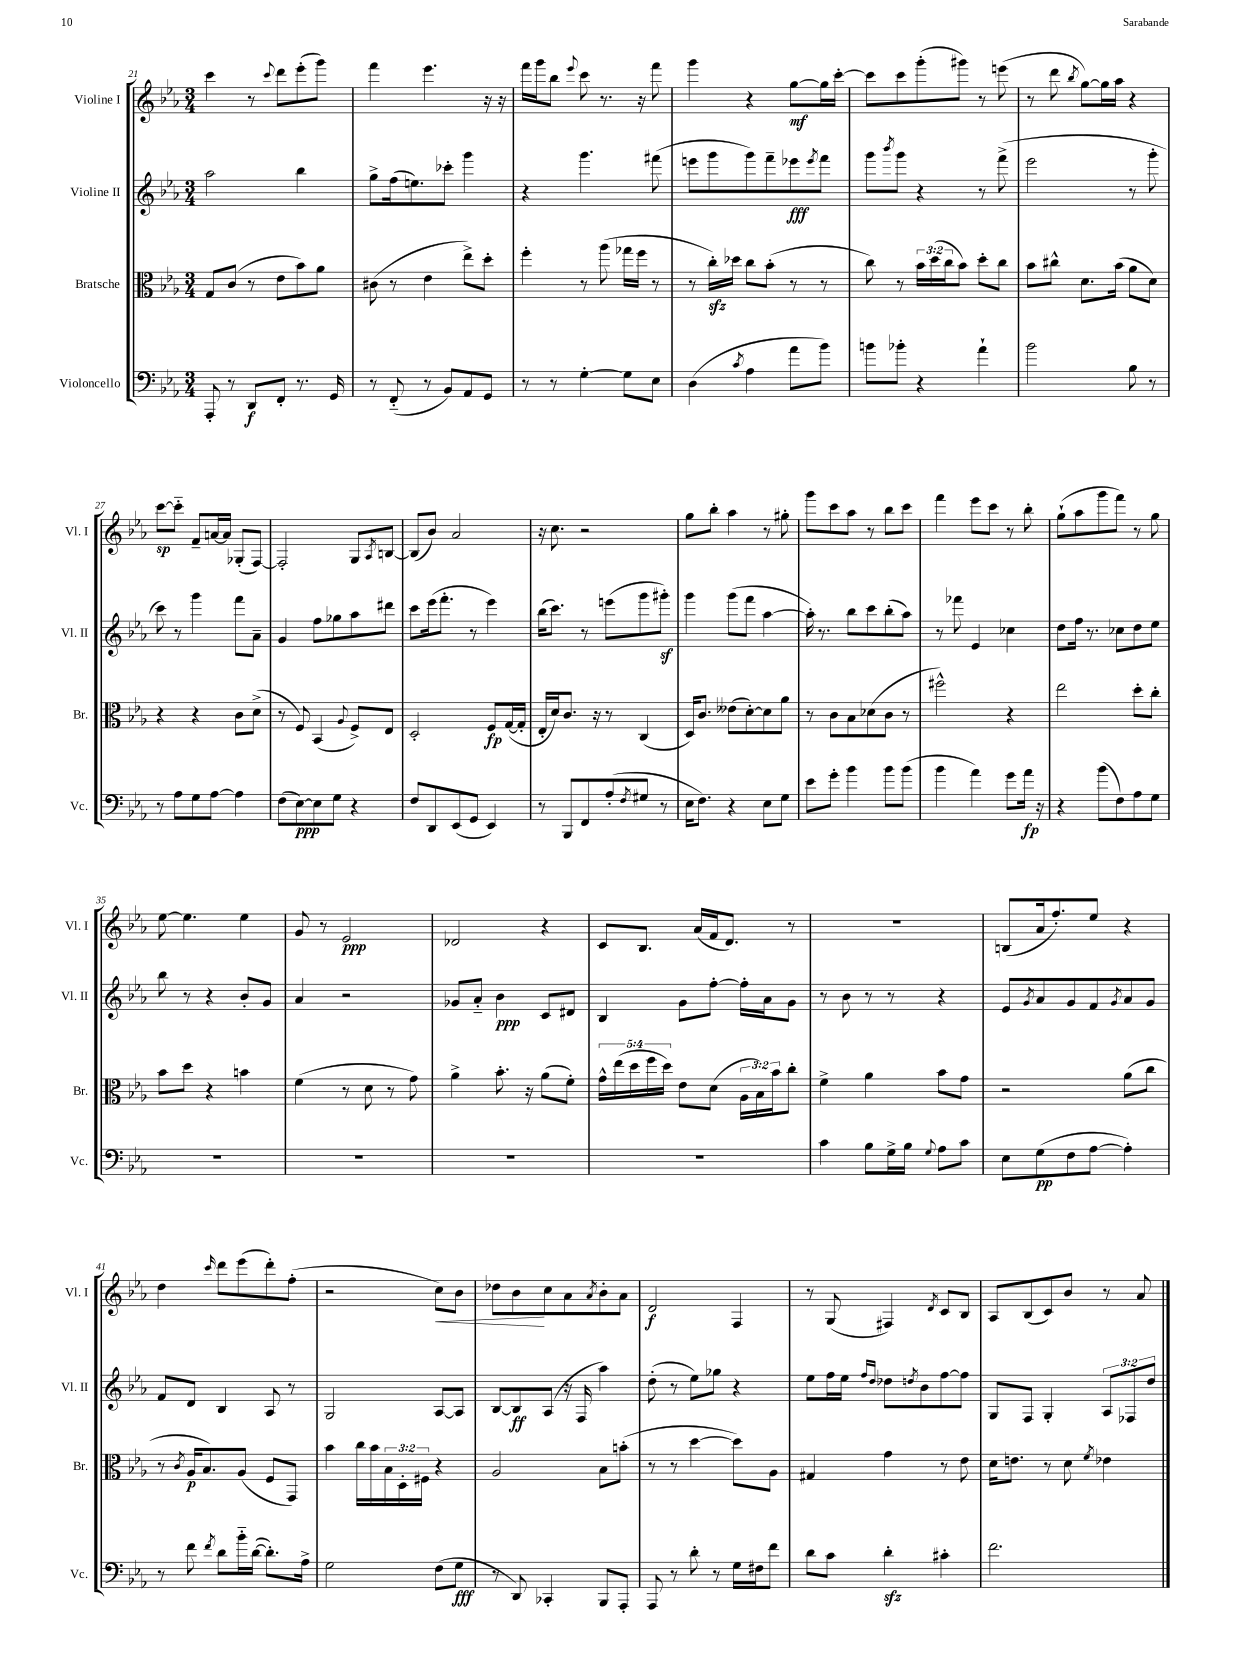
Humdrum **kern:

**kern	**dynam	**kern	**dynam	**kern	**dynam	**kern	**dynam
*part4	*part4	*part3	*part3	*part2	*part2	*part1	*part1
*staff4	*staff4	*staff3	*staff3	*staff2	*staff2	*staff1	*staff1
*I"Violoncello	*	*I"Bratsche	*	*I"Violine II	*	*I"Violine I	*
*I'Vc.	*	*I'Br.	*	*I'Vl. II	*	*I'Vl. I	*
*clefF4	*	*clefC3	*	*clefG2	*	*clefG2	*
*k[b-e-a-]	*	*k[b-e-a-]	*	*k[b-e-a-]	*	*k[b-e-a-]	*
*M3/4	*	*M3/4	*	*M3/4	*	*M3/4	*
=21	=21	=21	=21	=21	=21	=21	=21
8AAA-'/	.	8G/L	.	2aa-\	.	4ccc\	.
8r	.	(8c/J	.	.	.	.	.
8DD/L	f	8r	.	.	.	8r	.
.	.	.	.	.	.	8qqccc/	.
8FF'/J	.	8e-\L	.	.	.	8ddd\L	.
8.r	.	8b-\)	.	4bb-\	.	(8eee-'\	.
.	.	8a-\J	.	.	.	8ggg\J)	.
16GG/	.	.	.	.	.	.	.
=22	=22	=22	=22	=22	=22	=22	=22
8r	.	(8c#X\	.	8gg^\L	.	4fff\	.
(8FF/	.	8r	.	(16ff\k	.	.	.
.	.	.	.	8.een\)	.	.	.
8r	.	4e-\	.	.	.	4.eee-\	.
8BB-/L)	.	.	.	8ccc-X'\J	.	.	.
8AA-/	.	8ee-^\L)	.	4ggg\	.	.	.
8GG/J	.	8dd'\J	.	.	.	16r	.
.	.	.	.	.	.	16r	.
=23	=23	=23	=23	=23	=23	=23	=23
8r	.	4ff'\	.	4r	.	16fff\LL	.
.	.	.	.	.	.	16ggg\J	.
8r	.	.	.	.	.	8bb-\J	.
.	.	.	.	.	.	8qqeee-/	.
[4G'\	.	8r	.	4.ggg\	.	8ccc\	.
.	.	(8aa-\	.	.	.	8.r	.
8G\L]	.	16gg-X\LL	.	.	.	.	.
.	.	16ff\JJ	.	.	.	16r	.
8E-\J	.	8r	.	(8fff#X\	.	8fff\	.
=24	=24	=24	=24	=24	=24	=24	=24
(4D\	.	8r	.	8eeen\L	.	4ggg\	.
.	.	16cczz'\LL)	.	8ggg\	.	.	.
.	.	16dd-X\JJ	.	.	.	.	.
8qc/	.	.	.	.	.	.	.
4A-\	.	8cc\L	.	8ggg\)	.	4r	.
.	.	(8b-'\J	.	8fff~\	.	.	.
8a-\L	.	8r	.	8eee-X\	fff	[8gg\L	mf
.	.	.	.	8qeee-/	.	.	.
8b-\J)	.	8r	.	8fff\J	.	16gg\L]	.
.	.	.	.	.	.	[16ccc'\JJ	.
=25	=25	=25	=25	=25	=25	=25	=25
8bn\L	.	8cc\)	.	8ggg\L	.	8ccc\L]	.
.	.	.	.	8qbbb-/	.	.	.
8b-X'\J	.	8r	.	8ggg\J	.	8ccc\	.
4r	.	24b-\LL	.	4r	.	(8ggg'\	.
.	.	(24dd\	.	.	.	.	.
.	.	24cc\J	.	.	.	.	.
.	.	8b-\J)	.	.	.	8ggg#X\J)	.
4a-`\	.	8dd'\L	.	8r	.	8r	.
.	.	8cc\J	.	(8fff^\	.	(8eeen\	.
=26	=26	=26	=26	=26	=26	=26	=26
2b-\	.	8b-\L	.	2eee-\	.	8r	.
.	.	8cc#X^^\J	.	.	.	8ddd\	.
.	.	.	.	.	.	8qbb-/	.
.	.	8.d\L	.	.	.	[8gg\L)	.
.	.	.	.	.	.	16gg\L]	.
.	.	(16b-\Jk	.	.	.	16aa-\JJ	.
8B-\	.	8a-\L	.	8r	.	4r	.
8r	.	8d\J)	.	8ggg'\	.	.	.
!!LO:LB:g=z
=27	=27	=27	=27	=27	=27	=27	=27
8r	.	4r	.	8ccc\)	.	[8ccc\L	sp
8A-\L	.	.	.	8r	.	8ccc\J]	.
8G\	.	4r	.	4ggg\	.	8f~/L	.
[8A-\J	.	.	.	.	.	[16an/L	.
.	.	.	.	.	.	16a/JJ]	.
4A-\]	.	8c\L	.	8fff\L	.	(8G-X'/L	.
.	.	(8d^\J	.	8a-~\J	.	[8F/J)	.
=28	=28	=28	=28	=28	=28	=28	=28
(8F\L	.	8r	.	4g/	.	2F'/]	.
[8E-\)	ppp	8F/)	.	.	.	.	.
8E-\]	.	(4BB-/	.	8ff\L	.	.	.
8G\J	.	.	.	8gg-X\	.	.	.
.	.	8qqA-/	.	.	.	.	.
4r	.	8F^/L)	.	8aa-\	.	8G/L	.
.	.	.	.	.	.	8qA-/	.
.	.	8E-/J	.	8ddd#X\J	.	[8Bn/J	.
=29	=29	=29	=29	=29	=29	=29	=29
8F/L	.	2D'/	.	8ccc\L	.	(8B/L]	.
8DD/	.	.	.	(16eee-\k	.	8b-/J)	.
.	.	.	.	8.fff'\J	.	.	.
(8EE-/	.	.	.	.	.	2a-/	.
8GG/J	.	.	.	8r	.	.	.
4EE-/)	.	8F/L	fp	4eee-\)	.	.	.
.	.	([16G/L	.	.	.	.	.
.	.	16G'/JJ]	.	.	.	.	.
=30	=30	=30	=30	=30	=30	=30	=30
8r	.	16E-'/LL	.	(16bb-\KL	.	16r	.
.	.	16d/J)	.	8.ccc\J)	.	8.cc\	.
8BBB-/L	.	8.c/J	.	.	.	.	.
8FF/	.	.	.	8r	.	2r	.
.	.	16r	.	.	.	.	.
(8A-'/	.	8r	.	(8eeen\L	.	.	.
8qF/	.	.	.	.	.	.	.
8G#X/J	.	(4C/	.	8ggg\	.	.	.
8r	.	.	.	8ggg#Xz'\J)	.	.	.
=31	=31	=31	=31	=31	=31	=31	=31
16E-\KL	.	16D/KL)	.	4ggg\	.	8gg\L	.
8.F\J)	.	8.c/J	.	.	.	.	.
.	.	.	.	.	.	8bb-'\J	.
4r	.	(8e--X\L	.	(8ggg\L	.	4aa-\	.
.	.	[8d'\)	.	8fff\J	.	.	.
8E-\L	.	8d\]	.	[4aa-\	.	8r	.
8G\J	.	8a-\J	.	.	.	8gg#X'\	.
=32	=32	=32	=32	=32	=32	=32	=32
8e-\L	.	8r	.	16aa-'\])	.	8ggg\L	.
.	.	.	.	8.r	.	.	.
8g'\J	.	8c\L	.	.	.	8ccc\	.
4b-\	.	8B-\	.	8bb-\L	.	8aa-\J	.
.	.	(8d-X\	.	8ccc\	.	8r	.
8b-\L	.	8c\J	.	(8bb-'\	.	8bb-\L	.
(8b-\J	.	8r	.	8aa-\J)	.	8ccc\J	.
=33	=33	=33	=33	=33	=33	=33	=33
4b-\	.	2ff#X^^\)	.	8r	.	4fff\	.
.	.	.	.	8fff-X\	.	.	.
4a-\)	.	.	.	4e-/	.	8eee-\L	.
.	.	.	.	.	.	8ccc\J	.
8g\L	.	4r	.	4cc-X\	.	8r	.
16a-\Jk	fp	.	.	.	.	8bb-'\	.
16r	.	.	.	.	.	.	.
=34	=34	=34	=34	=34	=34	=34	=34
4r	.	2ee-\	.	8dd\L	.	(8gg`\L	.
.	.	.	.	16ff\Jk	.	8aa-\	.
.	.	.	.	8.r	.	.	.
(8b-\L	.	.	.	.	.	8ggg\	.
8F\)	.	.	.	8cc-X\L	.	8fff\J)	.
8A-\	.	8dd'\L	.	8dd\	.	8r	.
8G\J	.	8cc'\J	.	8ee-\J	.	8gg\	.
!!LO:LB:g=z
=35	=35	=35	=35	=35	=35	=35	=35
2.r	.	8b-\L	.	8bb-\	.	[8ee-\	.
.	.	8dd\J	.	8r	.	4.ee-\]	.
.	.	4r	.	4r	.	.	.
.	.	4bn\	.	8b-'/L	.	4ee-\	.
.	.	.	.	8g/J	.	.	.
=36	=36	=36	=36	=36	=36	=36	=36
2.r	.	(4f\	.	4a-/	.	8g/	.
.	.	.	.	.	.	8r	.
.	.	8r	.	2r	.	2e-/	ppp
.	.	8d\	.	.	.	.	.
.	.	8r	.	.	.	.	.
.	.	8g\)	.	.	.	.	.
=37	=37	=37	=37	=37	=37	=37	=37
2.r	.	4a-^\	.	8g-X/L	.	2d-X/	.
.	.	.	.	8a-/J	.	.	.
.	.	8.b-'\	.	4b-\	ppp	.	.
.	.	16r	.	.	.	.	.
.	.	(8a-\L	.	8c/L	.	4r	.
.	.	8f'\J)	.	8d#X/J	.	.	.
=38	=38	=38	=38	=38	=38	=38	=38
2.r	.	20g^^\LL	.	4B-/	.	8c/L	.
.	.	(20ee-\	.	.	.	.	.
.	.	20dd\	.	.	.	.	.
.	.	.	.	.	.	8.B-/J	.
.	.	20ff\	.	.	.	.	.
.	.	20dd\JJ)	.	.	.	.	.
.	.	8e-\L	.	8g\L	.	.	.
.	.	.	.	.	.	(16a-/LL	.
.	.	(8d\J	.	[8ff'\J	.	16f/J	.
.	.	.	.	.	.	8.d/J)	.
.	.	24A-\LL	.	16ff'\LL]	.	.	.
.	.	24B-\)	.	.	.	.	.
.	.	.	.	16a-\J	.	.	.
.	.	24b-\J	.	.	.	.	.
.	.	8cc'\J	.	8g\J	.	8r	.
=39	=39	=39	=39	=39	=39	=39	=39
4c\	.	4f^\	.	8r	.	2.r	.
.	.	.	.	8b-\	.	.	.
8B-\L	.	4a-\	.	8r	.	.	.
16G^\L	.	.	.	8r	.	.	.
16B-\JJ	.	.	.	.	.	.	.
8qqG/	.	.	.	.	.	.	.
8A-\L	.	8b-\L	.	4r	.	.	.
8c\J	.	8g\J	.	.	.	.	.
=40	=40	=40	=40	=40	=40	=40	=40
8E-\L	.	2r	.	8e-/L	.	(8Bn/L	.
.	.	.	.	8qg/	.	.	.
(8G\	pp	.	.	8a-/	.	16a-/k	.
.	.	.	.	.	.	8.ff'/)	.
8F\	.	.	.	8g/	.	.	.
[8A-\J	.	.	.	8f/	.	8ee-/J	.
.	.	.	.	8qg/	.	.	.
4A-'\])	.	(8a-\L	.	8a-/	.	4r	.
.	.	8cc\J	.	8g/J	.	.	.
!!LO:LB:g=z
=41	=41	=41	=41	=41	=41	=41	=41
8r	.	8r	.	8f/L	.	4dd\	.
.	.	8qc/	.	.	.	.	.
8f\	.	16A-/KL	p	8d/J	.	.	.
.	.	8.B-/)	.	.	.	.	.
8qf/	.	.	.	.	.	16qqccc/	.
8d\L	.	.	.	4B-/	.	8ddd\L	.
16b-\L	.	(8A-/J	.	.	.	(8eee-\	.
([16d\JJ	.	.	.	.	.	.	.
8.d'\L])	.	8F/L	.	8A-/	.	8ddd'\)	.
.	.	8GG/J)	.	8r	.	(8ff'\J	.
16A-^\Jk	.	.	.	.	.	.	.
=42	=42	=42	=42	=42	=42	=42	=42
2G\	.	4b-\	.	2G/	.	2r	.
.	.	16cc\LL	.	.	.	.	.
.	.	16b-\	.	.	.	.	.
.	.	24B-\	.	.	.	.	.
.	.	24D'\	.	.	.	.	.
.	.	24F#X\JJ	.	.	.	.	.
!	!	!	!	!	!	!	!LO:HP:b
(8F\L	.	4r	.	[8A-/L	.	8cc\L)	<
8G\J	fff	.	.	8A-/J]	.	8b-\J	.
=43	=43	=43	=43	=43	=43	=43	=43
8r	.	2A-/	.	[8B-/L	.	8dd-X\L	.
8DD/)	.	.	.	8B-/]	ff	8b-\	.
4CC-X'/	.	.	.	(8A-/J	.	8cc\	[
.	.	.	.	16r	.	8a-\	.
.	.	.	.	16F/	.	.	.
.	.	.	.	.	.	8qa-/	.
8BBB-/L	.	8B-\L	.	4aa-\)	.	8b-'\	.
8AAA-'/J	.	(8bn'\J	.	.	.	8a-\J	.
=44	=44	=44	=44	=44	=44	=44	=44
8AAA-/	.	8r	.	(8dd'\	.	2d/	f
8r	.	8r	.	8r	.	.	.
8d'\	.	[4dd\	.	8ee-\L)	.	.	.
8r	.	.	.	8gg-X\J	.	.	.
16G\LL	.	8dd\L])	.	4r	.	4F/	.
16F#X\J	.	.	.	.	.	.	.
8f\J	.	8A-\J	.	.	.	.	.
=45	=45	=45	=45	=45	=45	=45	=45
8d\L	.	4G#X/	.	8ee-\L	.	8r	.
8c\J	.	.	.	16ff\L	.	(8G/	.
.	.	.	.	16ee-\JJ	.	.	.
.	.	.	.	16qqff/LL	.	.	.
.	.	.	.	16qqdd/JJ	.	.	.
4dzz'\	.	4g\	.	8dd-X\L	.	4F#X/)	.
.	.	.	.	8qddn/	.	.	.
.	.	.	.	8b-\	.	.	.
.	.	.	.	.	.	8qd/	.
4c#X'\	.	8r	.	[8ff\	.	8c/L	.
.	.	8e-\	.	8ff\J]	.	8B-/J	.
=46	=46	=46	=46	=46	=46	=46	=46
2.f\	.	16d\KL	.	8G/L	.	8A-/L	.
.	.	8.en\J	.	.	.	.	.
.	.	.	.	8F/J	.	(8B-/	.
.	.	8r	.	4G'/	.	8c/)	.
.	.	8d\	.	.	.	8b-/J	.
.	.	8qf/	.	.	.	.	.
.	.	4e-X\	.	12A-/L	.	8r	.
.	.	.	.	12F-X/	.	.	.
.	.	.	.	.	.	8a-/	.
.	.	.	.	12dd/J	.	.	.
==	==	==	==	==	==	==	==
*-	*-	*-	*-	*-	*-	*-	*-
